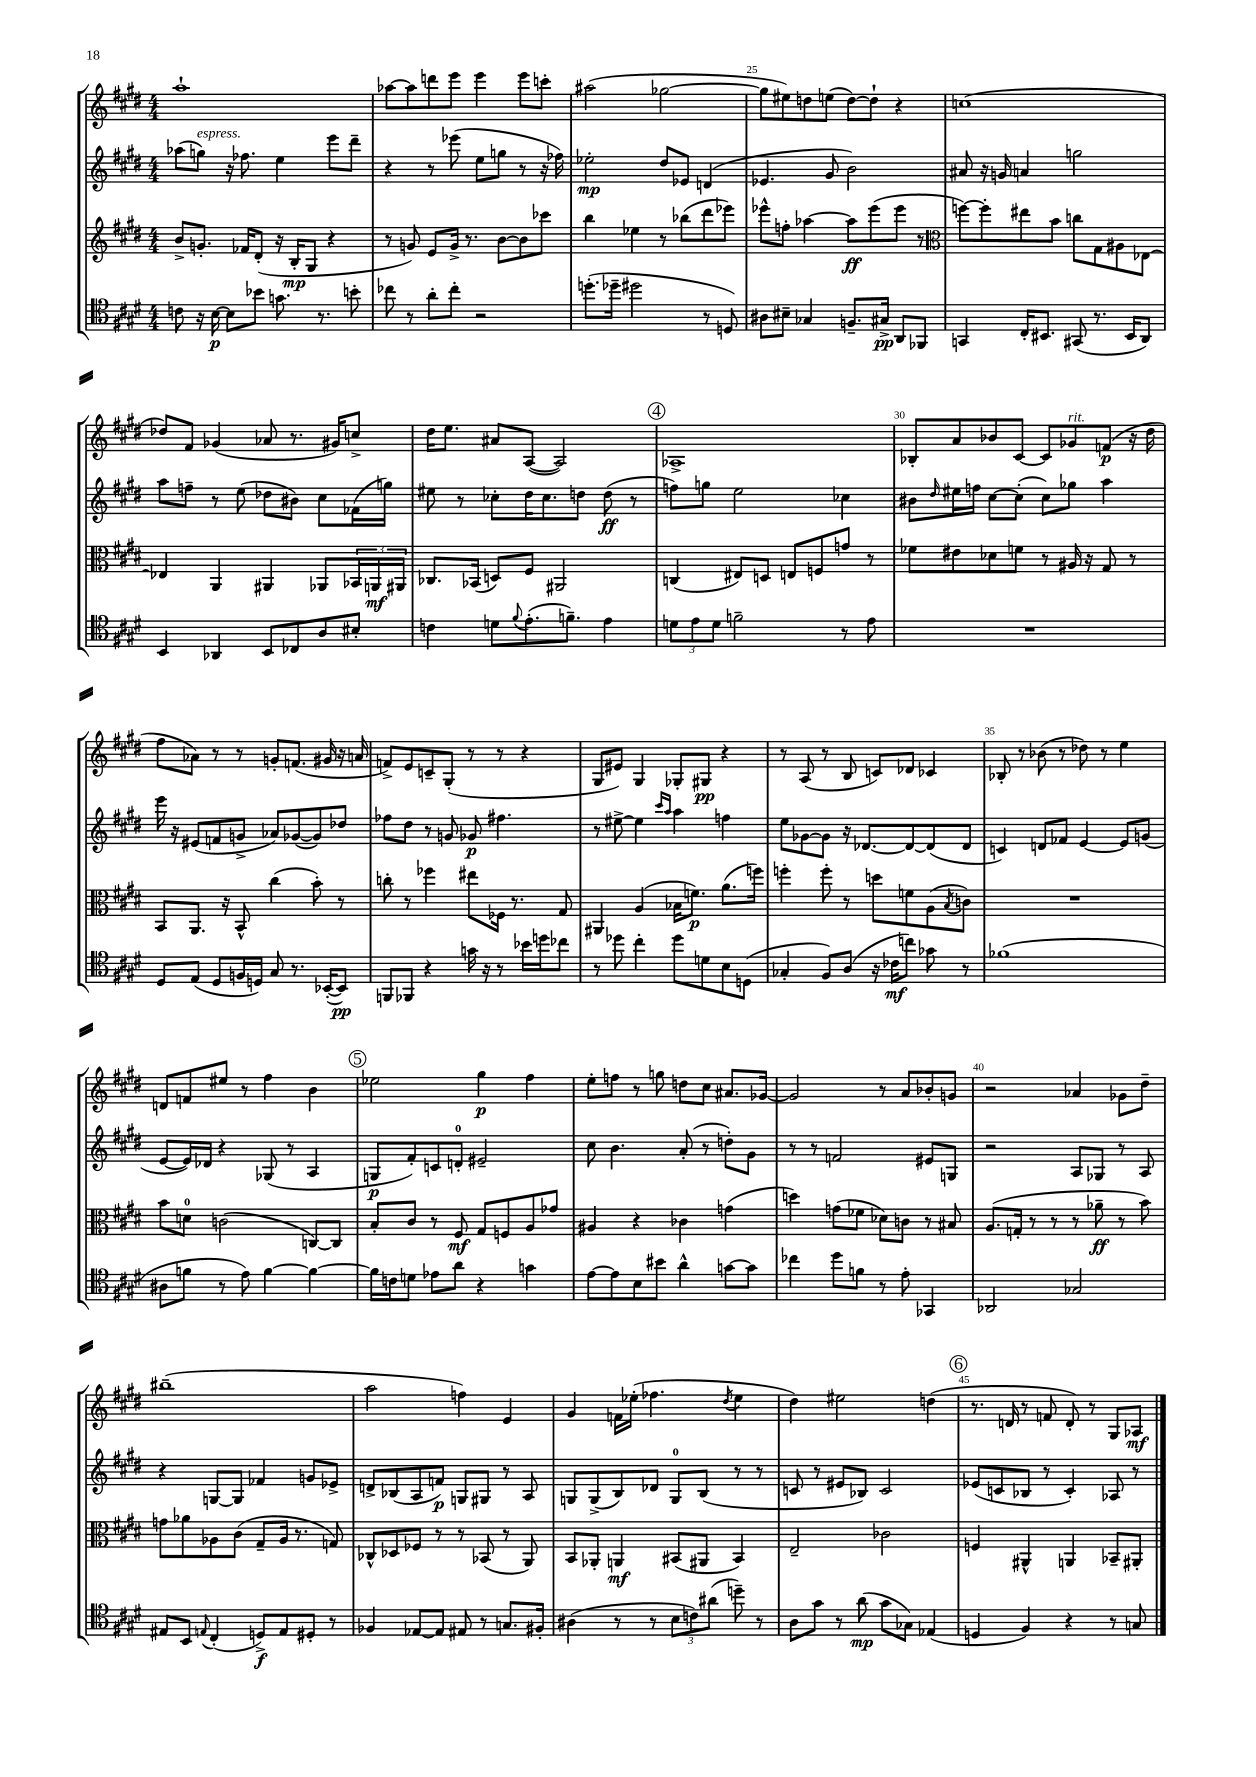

**kern	**dynam	**kern	**dynam	**kern	**dynam	**kern	**dynam
*part4	*part4	*part3	*part3	*part2	*part2	*part1	*part1
*staff4	*staff4	*staff3	*staff3	*staff2	*staff2	*staff1	*staff1
*clefC4	*	*clefG2	*	*clefG2	*	*clefG2	*
*k[f#c#g#d#]	*	*k[f#c#g#d#]	*	*k[f#c#g#d#]	*	*k[f#c#g#d#]	*
*M4/4	*	*M4/4	*	*M4/4	*	*M4/4	*
=22	=22	=22	=22	=22	=22	=22	=22
8cn\	.	8b^/L	.	(8aa-X\L	.	1aa`	.
!	!	!	!	!LO:TX:a:i:t=espress.	!	!	!
16r	.	8.gn'/J	.	8ggn\J)	.	.	.
[16B\	p	.	.	.	.	.	.
8B\L]	.	.	.	16r	.	.	.
.	.	16f-X/KL	.	8.ff-X\	.	.	.
8b-X\J	.	(8d#'/J	.	.	.	.	.
8.gn\	.	16r	.	4ee\	.	.	.
.	.	16B'/KL	mp	.	.	.	.
.	.	8G#/J	.	.	.	.	.
8.r	.	.	.	.	.	.	.
.	.	4r	.	8eee\L	.	.	.
8bn'\	.	.	.	8ddd#~\J	.	.	.
=23	=23	=23	=23	=23	=23	=23	=23
8cc-X\	.	8r	.	4r	.	[8aa-X\L	.
8r	.	8gn/)	.	.	.	8aa-\]	.
8a'\L	.	8e/L	.	8r	.	8dddn\	.
8cc-'\J	.	16g^/Jk	.	(8eee-X\	.	8eee\J	.
.	.	8.r	.	.	.	.	.
2r	.	.	.	8ee\L	.	4eee\	.
.	.	[8b\L	.	8ggn\J	.	.	.
.	.	8b\]	.	8r	.	8eee\L	.
.	.	8ccc-X\J	.	16r	.	8cccn'\J	.
.	.	.	.	16ff-X\)	.	.	.
=24	=24	=24	=24	=24	=24	=24	=24
(8.ddn'\L	.	4bb\	.	2ee-X'\	mp	(2aa#X\	.
16dd-X~\Jk	.	.	.	.	.	.	.
2dd#X\	.	4ee-X\	.	.	.	.	.
.	.	8r	.	8dd#/L	.	[2gg-X\	.
.	.	(8bb-X\L	.	8e-X/J	.	.	.
8r	.	8ddd#\	.	(4dn/	.	.	.
8Dn/)	.	8eee-X\J)	.	.	.	.	.
=25	=25	=25	=25	=25	=25	=25	=25
8A#X\L	.	8eee-X^^\L	.	4.e-X/	.	8gg-\L]	.
8B#X~\J	.	8ffn'\J	.	.	.	8ee#X\)	.
4G-X/	.	[4aa-X\	.	.	.	8ddn\	.
.	.	.	.	8g#/	.	(8een\J	.
8.Fn~/L	.	8aa-\L]	ff	2b\)	.	[8dd\L)	.
.	.	(8eee-\	.	.	.	8dd`\J]	.
16G#X^/Jk	pp	.	.	.	.	.	.
8AA/L	.	8eee-\J	.	.	.	4r	.
8FF-X/J	.	8r	.	.	.	.	.
=26	=26	=26	=26	=26	=26	=26	=26
*	*	*clefC3	*	*	*	*	*
4GGn/	.	[8ffn\L)	.	8a#X/	.	(1ccn	.
.	.	8ff'\]	.	16r	.	.	.
.	.	.	.	16gn/	.	.	.
16C#'/KL	.	8ee#X\	.	4an/	.	.	.
8.BB#X/J	.	.	.	.	.	.	.
.	.	8b\J	.	.	.	.	.
(8GG#X/	.	8ccn\L	.	2ggn\	.	.	.
8.r	.	8G#\	.	.	.	.	.
.	.	8A#X\	.	.	.	.	.
16BB#/KL	.	.	.	.	.	.	.
8AA/J)	.	[8E-X\J	.	.	.	.	.
!!LO:LB:g=z
=27	=27	=27	=27	=27	=27	=27	=27
4BB/	.	4E-X/]	.	8aa\L	.	8dd-X/L)	.
.	.	.	.	8ffn~\J	.	8f#/J	.
4AA-X/	.	4AA/	.	8r	.	(4g-X/	.
.	.	.	.	(8ee\	.	.	.
8BB/L	.	4AA#X/	.	8dd-X\L	.	8a-X/	.
8C-X/	.	.	.	8b#X\J)	.	8.r	.
8A/	.	8AA-X/L	.	8cc#\L	.	.	.
.	.	.	.	.	.	16g#X/KL)	.
8B#X'/J	.	24BB-X/L	.	(16f-X\L	.	8ccn^/J	.
.	.	24AAn/	mf	.	.	.	.
.	.	.	.	16ggn\JJ)	.	.	.
.	.	24AA#X/JJ	.	.	.	.	.
=28	=28	=28	=28	=28	=28	=28	=28
4cn\	.	8.C-X/L	.	8ee#X\	.	16dd#\KL	.
.	.	.	.	.	.	8.ee\J	.
.	.	.	.	8r	.	.	.
.	.	(16BB-X/Jk	.	.	.	.	.
8dn\L	.	8Dn/L)	.	8cc-X'\L	.	8a#X/L	.
8qqf#/	.	.	.	.	.	.	.
(8.e'\	.	8F#/J	.	16dd#\K	.	([8A/J	.
.	.	.	.	8.cc-\	.	.	.
.	.	2AA#X/	.	.	.	2A/])	.
8.fn~\J)	.	.	.	.	.	.	.
.	.	.	.	8ddn\J	.	.	.
4e\	.	.	.	(8dd\	ff	.	.
.	.	.	.	8r	.	.	.
!!LO:REH:place=s1:t=4
=29	=29	=29	=29	=29	=29	=29	=29
12dn\L	.	(4Cn/	.	8ffn\L)	.	1A-X^	.
12e\	.	.	.	.	.	.	.
.	.	.	.	8ggn\J	.	.	.
12d\J	.	.	.	.	.	.	.
2fn~\	.	8E#X/L)	.	2ee\	.	.	.
.	.	8Dn/J	.	.	.	.	.
.	.	8En/L	.	.	.	.	.
.	.	8Fn/	.	.	.	.	.
8r	.	8gn/J	.	4cc-X\	.	.	.
8e\	.	8r	.	.	.	.	.
=30	=30	=30	=30	=30	=30	=30	=30
1r	.	8f-X\L	.	8b#X\L	.	8B-X'/L	.
.	.	.	.	16qqdd#/	.	.	.
.	.	8e#X\	.	16ee#X\L	.	8a/	.
.	.	.	.	16ffn\JJ	.	.	.
.	.	8d-X\	.	[8cc#\L	.	8b-X/	.
.	.	8fn\J	.	(8cc#'\J]	.	[8c#/J	.
.	.	8r	.	8cc#\L)	.	8c#/L]	.
!	!	!	!	!	!	!LO:TX:a:i:t=rit.	!
.	.	16A#X/	.	8gg-X\J	.	8g-X/	.
.	.	16r	.	.	.	.	.
.	.	8G#/	.	4aa\	.	(8fn/J	p
.	.	8r	.	.	.	16r	.
.	.	.	.	.	.	16dd#\	.
!!LO:LB:g=z
=31	=31	=31	=31	=31	=31	=31	=31
8D#/L	.	8BB/L	.	16eee\	.	8ff#\L	.
.	.	.	.	16r	.	.	.
(8E/J	.	8.AA/J	.	(8e#X/L	.	8a-X\J)	.
8D#/L	.	.	.	8fn/	.	8r	.
.	.	16r	.	.	.	.	.
16Fn/L	.	8BB^^/	.	8gn^/J	.	8r	.
16Dn/JJ)	.	.	.	.	.	.	.
8G#/	.	(4cc#\	.	8a-X/L)	.	8gn'/L	.
8.r	.	.	.	([8g-X/	.	(8.fn/J	.
.	.	8b'\)	.	8g-/])	.	.	.
([16BB-X'/KL	.	.	.	.	.	16g#X/	.
8BB-/J])	pp	8r	.	8dd-X/J	.	16r	.
.	.	.	.	.	.	16an/	.
=32	=32	=32	=32	=32	=32	=32	=32
8FFn/L	.	8ccn'\	.	8ff-X\L	.	8fn^/L)	.
8FF-X/J	.	8r	.	8dd#\J	.	8e/	.
4r	.	4ff-X\	.	8r	.	8cn~/	.
.	.	.	.	8gn/	.	(8G#'/J	.
16gn\	.	8ee#X\L	.	8g-X/	p	8r	.
16r	.	.	.	.	.	.	.
8r	.	16F-X\Jk	.	4.ff#X\	.	8r	.
.	.	8.r	.	.	.	.	.
16b-X\LL	.	.	.	.	.	4r	.
16ddn\J	.	.	.	.	.	.	.
8cc-X\J	.	8G#/	.	.	.	.	.
=33	=33	=33	=33	=33	=33	=33	=33
8r	.	4AA#X/	.	8r	.	8G#/L	.
8dd-X\	.	.	.	[8ee#X^\	.	8e#X/J)	.
4cc#'\	.	(4A/	.	4ee#\]	.	4G#/	.
.	.	.	.	16qqccc#/LL	.	.	.
.	.	.	.	16qqaa/JJ	.	.	.
8dd-\L	.	16B-X\KL	.	4aa\	.	8G-X'/L	.
.	.	8.fn\J)	p	.	.	.	.
8dn\	.	.	.	.	.	8G#X/J	pp
8B\	.	(8.a\L	.	4ffn\	.	4r	.
(8Dn\J	.	.	.	.	.	.	.
.	.	16ffn\Jk)	.	.	.	.	.
=34	=34	=34	=34	=34	=34	=34	=34
4G-X'/	.	4ffn'\	.	8ee\L	.	8r	.
.	.	.	.	[8g-X\	.	(8A/	.
8F#/L)	.	8ff'\	.	8g-\J]	.	8r	.
(8A/J	.	8r	.	16r	.	8B/	.
.	.	.	.	[8.d-X/L	.	.	.
16r	.	8ddn\L	.	.	.	8cn/L)	.
16c-X\KL	mf	.	.	.	.	.	.
8ccn\J)	.	8fn\	.	8d-/_	.	8d-X/J	.
8g-X\	.	(8A\	.	(8d-/]	.	4c-X/	.
.	.	8qB/	.	.	.	.	.
8r	.	8cn\J)	.	8d-/J	.	.	.
=35	=35	=35	=35	=35	=35	=35	=35
(1f-X	.	1r	.	4cn/)	.	8B-X'/	.
.	.	.	.	.	.	8r	.
.	.	.	.	8dn/L	.	(8b-X\	.
.	.	.	.	8f-X/J	.	8r	.
.	.	.	.	[4e/	.	8dd-X\)	.
.	.	.	.	.	.	8r	.
.	.	.	.	8e/L]	.	4ee\	.
.	.	.	.	(8gn/J	.	.	.
!!LO:LB:g=z
=36	=36	=36	=36	=36	=36	=36	=36
8A#X\L	.	8b\L	.	[8e/L	.	8dn/L	.
8fn\J	.	8dn\J	.	16e/L])	.	8fn/	.
.	.	.	.	16d-X/JJ	.	.	.
8r	.	(2cn\	.	4r	.	8ee#X/J	.
8e\)	.	.	.	.	.	8r	.
[4f\	.	.	.	(8G-X/	.	4ff#\	.
.	.	.	.	8r	.	.	.
4f\_	.	[8Cn/L)	.	4A/	.	4b\	.
.	.	8C/J]	.	.	.	.	.
!!LO:REH:place=s1:t=5
=37	=37	=37	=37	=37	=37	=37	=37
16f\LL]	.	8B'/L	.	8Gn/L	p	2ee-X\	.
16cn\J	.	.	.	.	.	.	.
8dn\J	.	8c#/J	.	8f#'/)	.	.	.
8e-X\L	.	8r	.	8cn/	.	.	.
8a\J	.	8F#/	mf	8dn'/J	.	.	.
4r	.	8G#/L	.	2e#X~/	.	4gg#\	p
.	.	8Fn/	.	.	.	.	.
4gn\	.	8A/	.	.	.	4ff#\	.
.	.	8g-X/J	.	.	.	.	.
=38	=38	=38	=38	=38	=38	=38	=38
[8e\L	.	4A#X/	.	8cc#\	.	8ee'\L	.
8e\]	.	.	.	4.b\	.	8ffn\J	.
8B\	.	4r	.	.	.	8r	.
8b#X\J	.	.	.	.	.	8ggn\	.
4a^^\	.	4c-X\	.	(8a'/	.	8ddn\L	.
.	.	.	.	8r	.	8cc#\J	.
[8gn\L	.	(4gn\	.	8ddn'\L)	.	8.a#X/L	.
8g\J]	.	.	.	8g#\J	.	.	.
.	.	.	.	.	.	[16g-X/Jk	.
=39	=39	=39	=39	=39	=39	=39	=39
4cc-X\	.	4ddn\)	.	8r	.	2g-/]	.
.	.	.	.	8r	.	.	.
8dd#\L	.	(8gn\L	.	2fn/	.	.	.
8fn\J	.	8f-X\J	.	.	.	.	.
8r	.	8d-X\L)	.	.	.	8r	.
8e'\	.	8cn\J	.	.	.	8a/L	.
4GG-X/	.	8r	.	8e#X/L	.	8b-X'/	.
.	.	8B#X/	.	8Gn/J	.	8gn/J	.
=40	=40	=40	=40	=40	=40	=40	=40
2AA-X/	.	(8.A/L	.	2r	.	2r	.
.	.	16Gn'/Jk	.	.	.	.	.
.	.	8r	.	.	.	.	.
.	.	8r	.	.	.	.	.
2G-X/	.	8r	.	8A/L	.	4a-X/	.
.	.	8a-X~\	ff	8G-X/J	.	.	.
.	.	8r	.	8r	.	8g-X\L	.
.	.	8b\)	.	8A/	.	8dd#~\J	.
!!LO:LB:g=z
=41	=41	=41	=41	=41	=41	=41	=41
8E#X/L	.	8gn\L	.	4r	.	(1bb#X~	.
8BB/J	.	8a-X\	.	.	.	.	.
8qqEn/	.	.	.	.	.	.	.
(4C#'/	.	8A-X\	.	[8Gn/L	.	.	.
.	.	(8c#\J	.	8G/J]	.	.	.
8Dn^/L)	f	8G#~/L	.	4f-X/	.	.	.
8E/	.	16A-/Jk	.	.	.	.	.
.	.	8.r	.	.	.	.	.
8D#X'/J	.	.	.	8gn/L	.	.	.
8r	.	8Gn/)	.	8e-X^/J	.	.	.
=42	=42	=42	=42	=42	=42	=42	=42
4F-X/	.	8C-X^^/L	.	8dn^/L	.	2aa\	.
.	.	8D-X/	.	(8B-X/	.	.	.
[8E-X/L	.	8F-X/J	.	8A/	.	.	.
8E-/J]	.	8r	.	8fn/J)	p	.	.
8E#X/	.	8r	.	8Gn/L	.	4ffn\)	.
8r	.	(8BB-X/	.	8G#X/J	.	.	.
8.Gn/L	.	8r	.	8r	.	4e/	.
.	.	8AA/)	.	8A/	.	.	.
16F#X'/Jk	.	.	.	.	.	.	.
=43	=43	=43	=43	=43	=43	=43	=43
(4A#X\	.	8BB/L	.	8Gn/L	.	4g#/	.
.	.	8AA-X'/J	.	(8G^/	.	.	.
8r	.	4AAn/	mf	8B/)	.	16fn\LL	.
.	.	.	.	.	.	(16ee-X'\JJ	.
8r	.	.	.	8d-X/J	.	4.ff-X\	.
12B\L	.	(8BB#X/L	.	8G/L	.	.	.
12cn\)	.	.	.	.	.	.	.
.	.	8AA#X/J	.	(8B/J	.	.	.
(12a#X\J	.	.	.	.	.	.	.
.	.	.	.	.	.	8qdd#/	.
8ddn~\)	.	4BB#/)	.	8r	.	4ee-\	.
8r	.	.	.	8r	.	.	.
=44	=44	=44	=44	=44	=44	=44	=44
8A\L	.	2E~/	.	8cn/	.	4dd#\)	.
8g#\J	.	.	.	8r	.	.	.
8r	.	.	.	8e#X/L	.	2ee#X\	.
(8a\	mp	.	.	8B-X/J)	.	.	.
8g#\L	.	2c-X\	.	2c/	.	.	.
8G-X\J)	.	.	.	.	.	.	.
(4E-X/	.	.	.	.	.	(4ddn\	.
!!LO:REH:place=s1:t=6
=45	=45	=45	=45	=45	=45	=45	=45
4Dn/	.	4Fn/	.	(8e-X/L	.	8.r	.
.	.	.	.	8cn/	.	.	.
.	.	.	.	.	.	16dn/	.
4F#/)	.	4AA#X^^/	.	8B-X/J	.	8r	.
.	.	.	.	8r	.	8fn/	.
4r	.	4AAn/	.	4c'/)	.	8d'/)	.
.	.	.	.	.	.	8r	.
8r	.	8BB-X~/L	.	8A-X/	.	8G#/L	.
8Gn/	.	8AA#X'/J	.	8r	.	8A-X/J	mf
==	==	==	==	==	==	==	==
*-	*-	*-	*-	*-	*-	*-	*-
